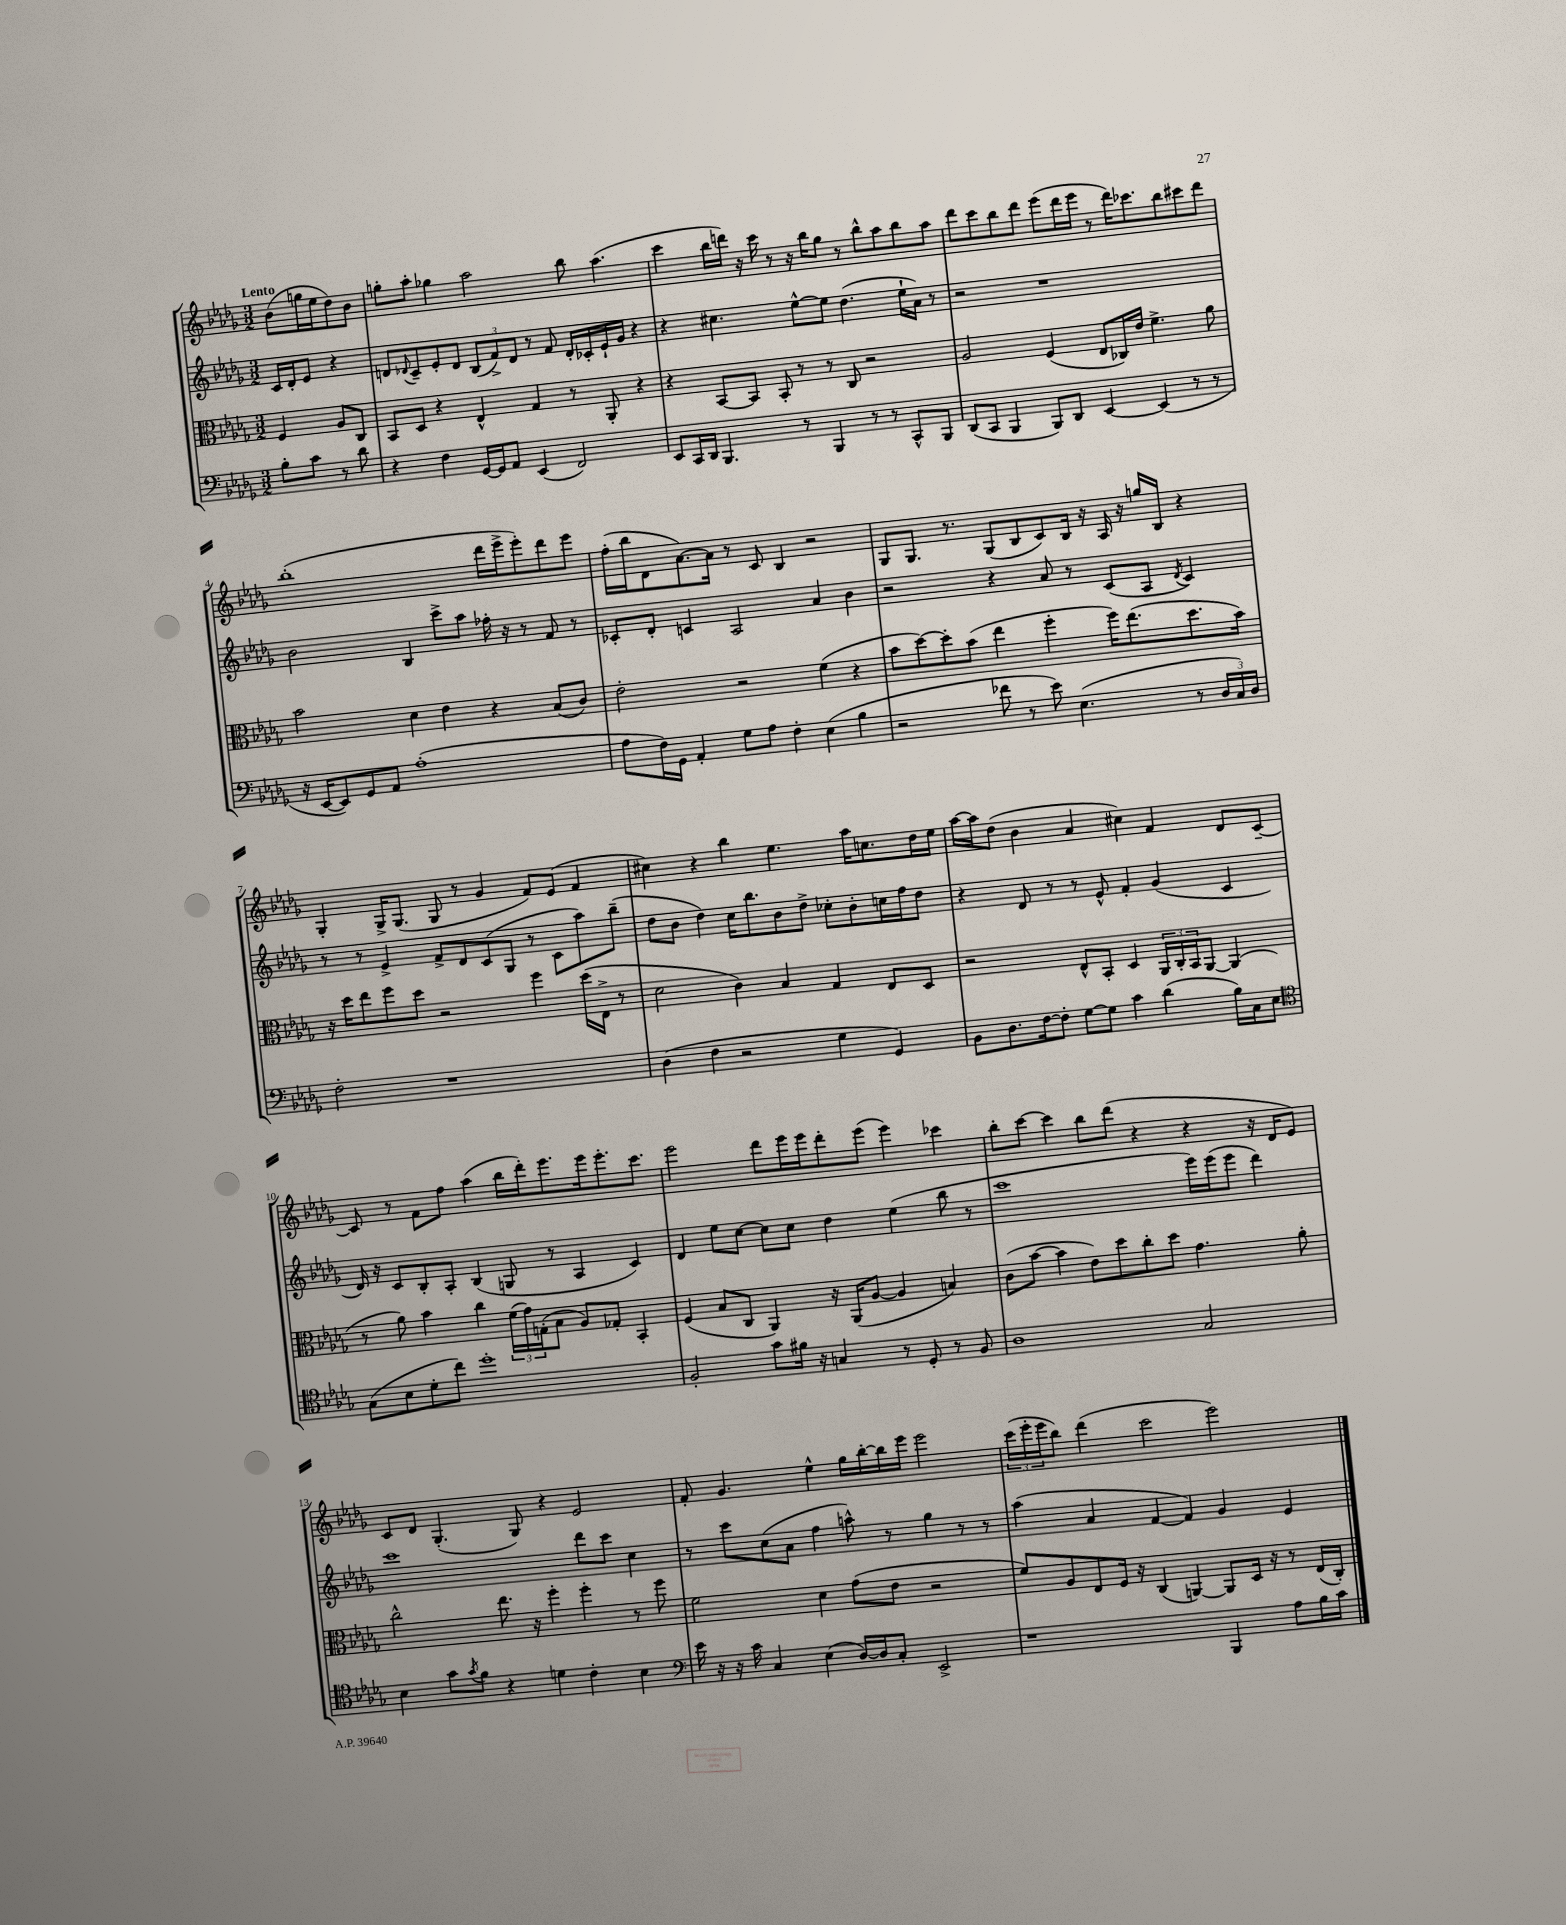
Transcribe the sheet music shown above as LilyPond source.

<<
\new StaffGroup <<
\new Staff = "s0" {
    \clef treble \key des \major \numericTimeSignature \time 3/2 \partial 2 \tempo "Lento"
    bes'8( g''16 ees''16 des''8) bes'8 |
    g''8-. aes''8-. ges''4 aes''2 bes''8 aes''4.( |
    c'''4 bes''16 d'''16) r16 c'''16 r8 r16 bes''16 ges''8 r8 bes''8-^ aes''8 bes''8 aes''8 |
    des'''8 c'''8 bes''8 des'''8 ees'''8( des'''16 ees'''16 r8 des'''16) ces'''8. bes''8 cis'''8 des'''8 |
    bes''1-.( des'''16 ees'''16-> ees'''8-.) des'''8 ees'''8 |
    f''16-.( bes''16 des'8 aes'8.~) aes'16 r8 c'8 bes4 r2 |
    ges8 ges8. r8. ges8( bes8 c'8) bes16 r16 aes16 r16 g''16 bes16 r4 |
    ges4-. ges16-> ges8.( ges8 r8 ges'4 f'8) ees'8( f'4 |
    cis''4) r4 bes''4 ees''4. aes''16 c''8. des''16 ees''16 |
    aes''16~ aes''16 des''8( bes'4 aes'4 cis''4) f'4 des'8 c'8~-- |
    c'8 r8 f'8 f''8 aes''4( bes''16 des'''16-.) ees'''8. ees'''16 ees'''8.-. c'''8. |
    ees'''2 des'''8 ees'''16 ees'''16 des'''8-. ees'''8( ees'''4) ces'''4 |
    bes''8-. c'''8~ c'''4 bes''8 des'''8( r4 r4 r16 des'16 ees'8) |
    c'8 des'8 ges4.-.( ges8) r4 ees'2 |
    f'8-. ges'4. ees''4-^ ges''16 bes''16~-. bes''16 ees'''16 ees'''2 |
    \tuplet 3/2 { c'''16( ees'''16-. ees'''16 } bes''8) des'''4( c'''2 ees'''2) \bar "|." |
}
\new Staff = "s1" {
    \clef treble \key des \major \numericTimeSignature \time 3/2 \partial 2
    c'16 des'16-. ees'8 r4 |
    d'8 \appoggiatura { des'8 } c'8-- ees'8-. des'8 \tuplet 3/2 { bes8( f'8->) des'8 } r8 f'8 des'16-. ces'16-. ees'16-! ges'16 r4 |
    r4 cis''4. ees''8~-^ ees''8 des''4.( ees''16-! aes'16) r8 |
    r2 r1 |
    bes'2 bes4 c'''8-> aes''8 fes''16-. r16 r8 f'8 r8 |
    ces'8-. des'8-. c'4 aes2 aes'4 bes'4 |
    r2 r4 aes'8 r8 c'8( aes8 \acciaccatura { des'8 } c'4) |
    r8 r8 ees'4-> f'8-> des'8 c'8( ges8 r8 c'8 aes''8) bes''8--( |
    des''8 bes'8 des''4) c''16 bes''8. bes'8 des''8-> ces''8-. bes'8-. c''16 f''16 des''8 |
    r4 des'8 r8 r8 ees'8-^ f'4-. ges'4( c'4 |
    des'16) r16 c'8 bes8-. aes8-. bes4( g8 r8 aes4 c'4) |
    des'4 ees''8 c''8~ c''8 c''8 des''4 ees''4( bes''8 r8 |
    c'''1 ees'''16) ees'''16( ees'''8 des'''4) |
    c'''1 des'''8 c'''8 c''4 |
    r8 c'''8 c''8( aes'8 f''4 a''8-^) r8 ges''4 r8 r8 |
    aes''4( aes'4 f'4~ f'4) ges'4 ees'4 \bar "|." |
}
\new Staff = "s2" {
    \clef alto \key des \major \numericTimeSignature \time 3/2 \partial 2
    f4 aes8 c8 |
    bes,8 des8 r4 ees4-^ ges4 r8 aes,8-. r4 |
    r4 bes,8~ bes,8 bes,8-. r8 r8 c8 r2 |
    aes2 f4( ees8 ces16) ees'16 f'4.-> aes'8 |
    bes'2 des'4 ees'4 r4 bes8( c'8) |
    ees'2-. r2 f'4( r4 |
    bes'8 des''8~) des''8-. bes'8( ees''4 f''4-. f''16) ees''8.( des''8. bes'16) |
    r16 des''16 ees''8 f''8 des''8 r2 f''4 des''16( ees16-> r8 |
    des'2 c'4) bes4 ges4 ees8 des8 |
    r2 ees8-^ bes,8-. des4 \tuplet 3/2 { aes,16 c16-. bes,16 } aes,8~ aes,4( |
    r8 aes'8) bes'4 c''4 \tuplet 3/2 { f'16( ges'16) g16-.( } bes8 aes8) ges8-. bes,4-. |
    f4( bes8 c8 aes,4) r16 aes,16( aes8~ aes4 b4) |
    c'8( bes'8~ bes'4 ees'8) des''8 c''8-. des''8 ges'4. aes'8-. |
    c''2-^ ees''8. r16 f''4-. f''4-. r8 f''8 |
    f'2 des'4 ges'8( ees'8 r2 |
    f'8) aes8 ees8 f16 r16 c4( a,4~) a,8 des16 r16 r8 ees16( c16-.) \bar "|." |
}
\new Staff = "s3" {
    \clef bass \key des \major \numericTimeSignature \time 3/2 \partial 2
    bes8-. c'8 r8 des'8 |
    r4 f4 ges,16~ ges,16 aes,8 ees,4( f,2) |
    ees,8 c,16 des,16 bes,,4. r8 bes,,4 r8 r8 c,8-^ bes,,8 |
    des,8( c,8 bes,,4 bes,,8) des,8 ees,4~ ees,4( r8 r8 |
    r16 ees,16~ ees,8) ges,8 aes,8 aes1-.( |
    aes8 f16) ges,16 aes,4-. ges8 aes8 f4-. ees4( bes4 |
    r2 fes'8 r8 ees'8) ees4.( r8 \tuplet 3/2 { des16 c16) des16 } |
    f2-. r1 |
    des4( f4 r2 ges4 ges,4) |
    bes,8 des8. f16~ f8-. ges8~ ges8 c'4 des'4( bes16) c16 ees8 |
    \clef tenor ges8( bes8 des'8-. c''8) des''1-. |
    f2-. ges'8 fis'16 r16 g4 r8 des8-. r8 f8 |
    aes1 ges2 |
    bes4 ges'8 \acciaccatura { ges'8 } f'8 r4 d'4 c'4-. bes4 |
    \clef bass ees'16 r16 r16 c'16 c4 ees4( des16~) des16 c8-. ees,2-> |
    r1 bes,,4 aes8 bes16 c'16 \bar "|." |
}
>>
>>
